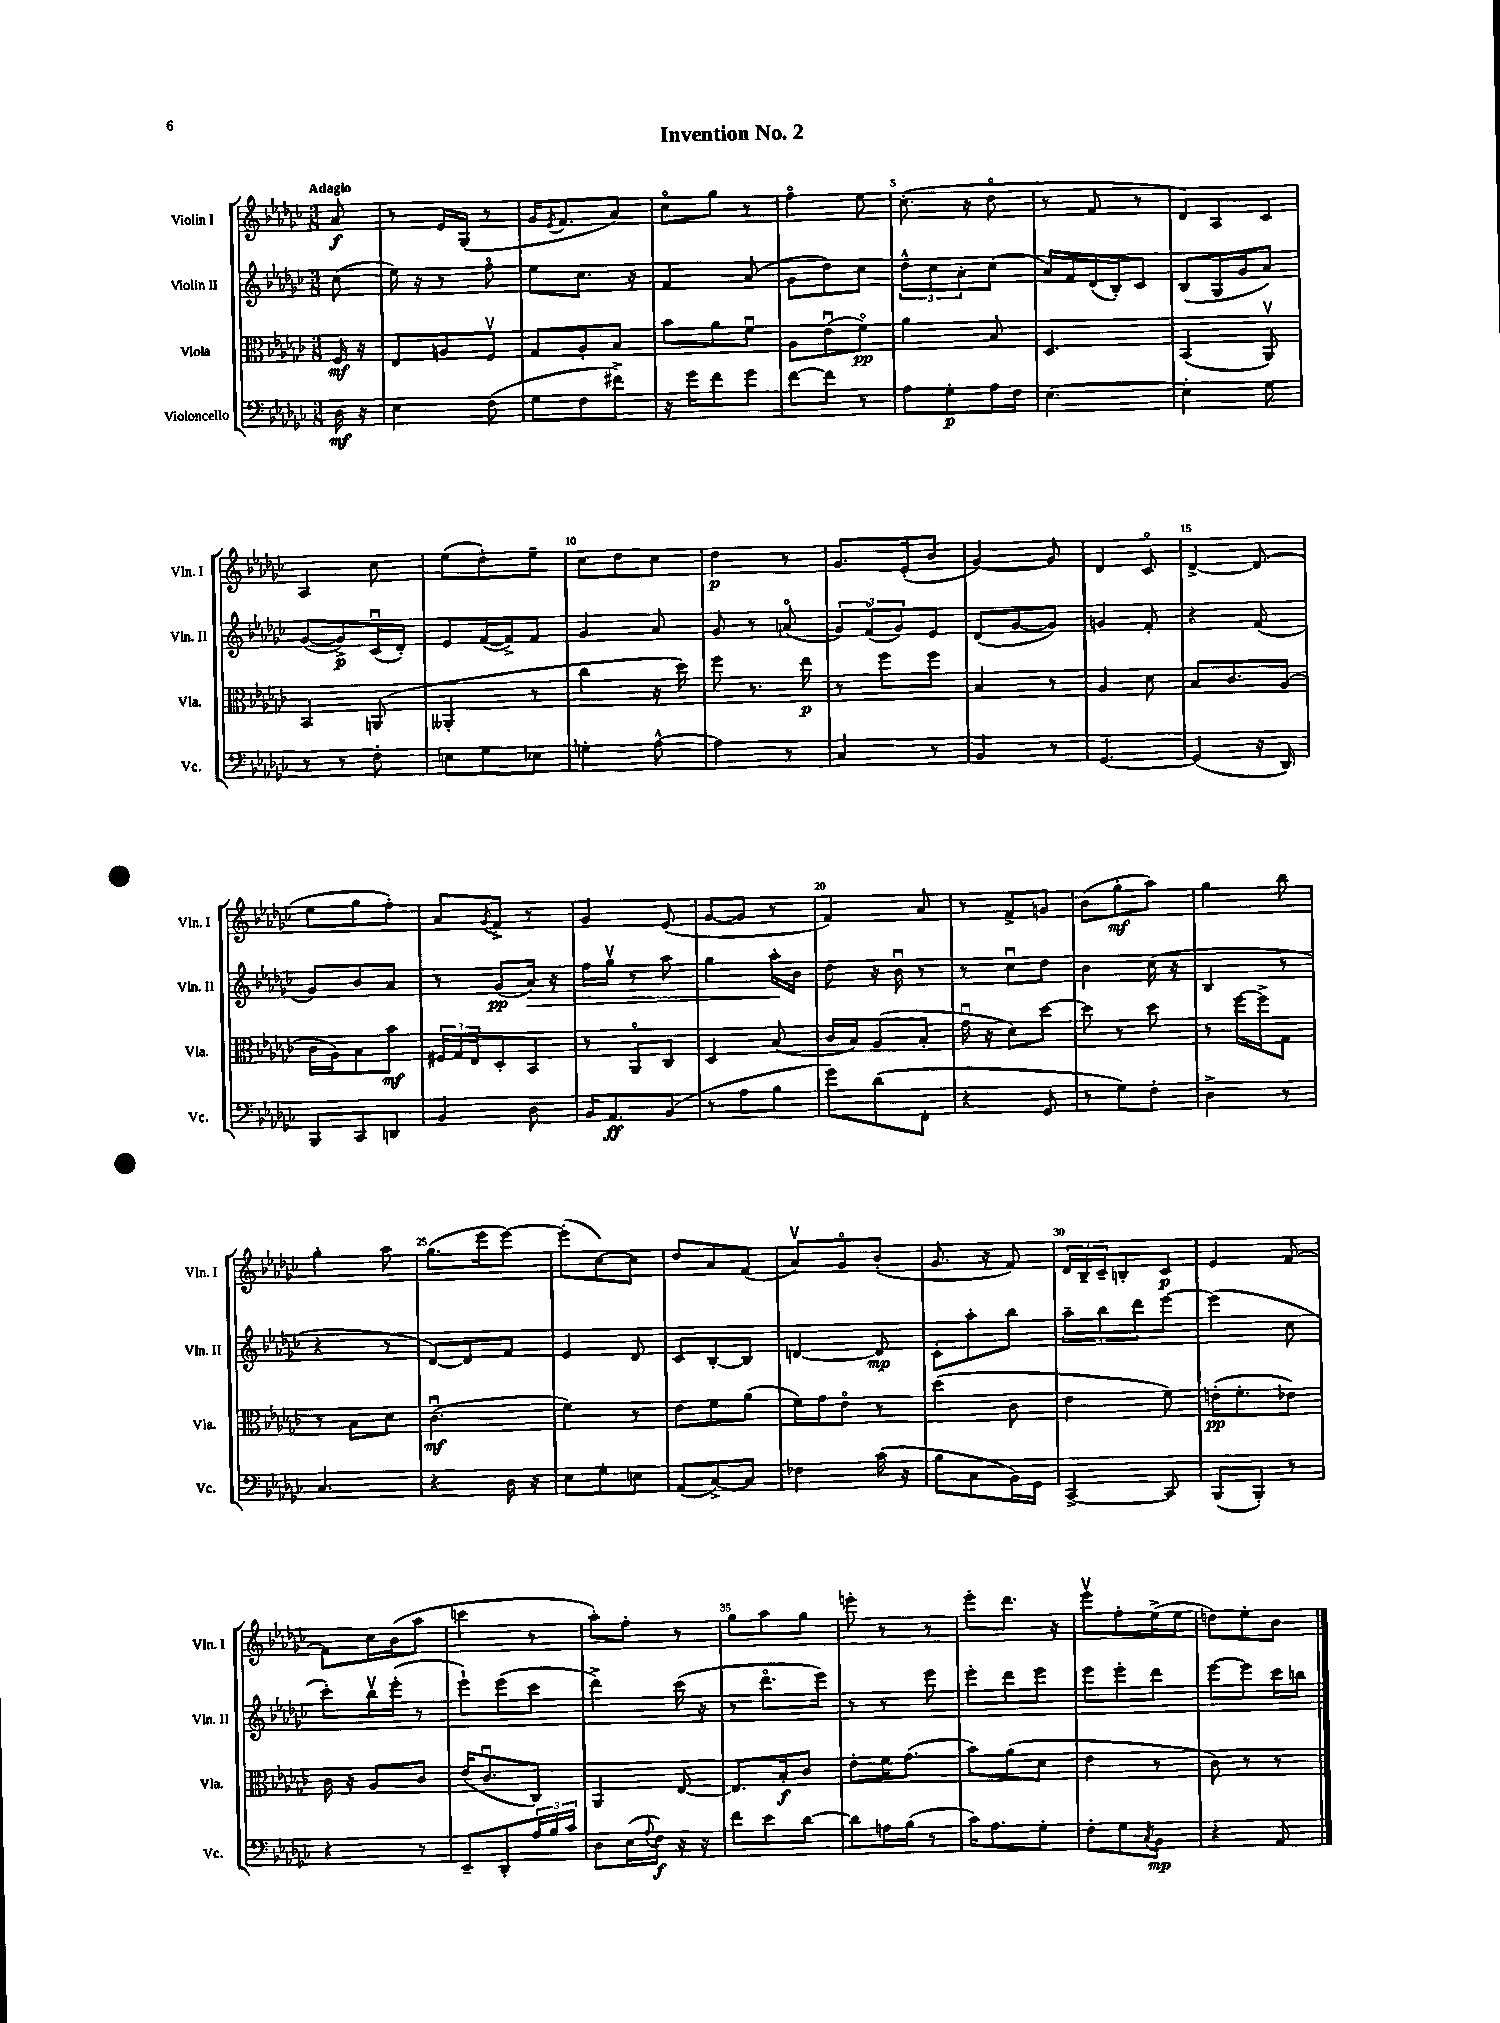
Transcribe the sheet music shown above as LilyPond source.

\header { title = "Invention No. 2" }
<<
\new StaffGroup <<
\new Staff = "s0" \with { instrumentName = "Violin I" shortInstrumentName = "Vln. I" } {
    \clef treble \key ges \major \numericTimeSignature \time 3/8 \partial 8 \tempo "Adagio"
    aes'8\f |
    r8 ees'16 ges16( r8 |
    ges'16 \acciaccatura { ees'8 } f'8. aes'8) |
    ces''8\flageolet ges''8 r8 |
    f''4\flageolet ees''8 |
    ces''8.-.( r16 des''8\flageolet |
    r8 f'8 r8 |
    des'8) aes8 ces'8 |
    aes4 ces''8 |
    ees''8( des''8-.) ees''8-- |
    ces''8 des''8 ces''8 |
    des''4\p r8 |
    ges'8. ees'16-.( bes'8 |
    ges'4~) ges'8 |
    des'4 ces'8\flageolet |
    des'4~-> des'8( |
    ees''8 ges''8 f''8-.) |
    aes'8 \acciaccatura { ges'8 } f'8-> r8 |
    ges'4 ees'8( |
    ges'8~ ges'8 r8 |
    f'4) aes'8 |
    r8 f'8-> g'8 |
    bes'8( ges''8-.\mf aes''8) |
    ges''4 bes''8 |
    ges''4-. aes''8 |
    ges''8.( ees'''16 ees'''8~) |
    ees'''8-.( ces''8~) ces''8 |
    des''8 aes'8 f'8( |
    aes'8\upbow) ges'8\flageolet bes'8-.( |
    ges'8. r16 f'8) |
    \tuplet 3/2 { des'16 bes16-- ces'16-- } b8-. ces'8\p |
    ees'4 f'8~ |
    f'8 ces''16 bes'16( aes''8 |
    c'''4 r8 |
    aes''8-.) f''8-. r8 |
    ges''8 aes''8 ges''8 |
    e'''8-. r8 r8 |
    ees'''8-. des'''8. r16 |
    ees'''8\upbow f''8-. ees''16->( ees''16 |
    d''8) ees''8-. bes'8 \bar "|." |
}
\new Staff = "s1" \with { instrumentName = "Violin II" shortInstrumentName = "Vln. II" } {
    \clef treble \key ges \major \numericTimeSignature \time 3/8 \partial 8
    ces''8( |
    ees''16) r16 r8 f''8\flageolet |
    ees''8 ces''8. r16 |
    f'4 aes'8( |
    ges'8 des''8) ces''8 |
    \tuplet 3/2 { des''8-^ ces''8 aes'8-. } ces''8( |
    aes'16) f'16 des'16( bes16-.) ces'8 |
    bes8( ges16 ges'16 aes'8) |
    ges'8~( ges'8->\p) ces'16\downbow( des'16-.) |
    ees'8 f'16~( f'16->) f'8 |
    ges'4 aes'8 |
    ges'8 r8 a'8\flageolet( |
    \tuplet 3/2 { ges'8) f'8\flageolet( ges'8) } ees'8 |
    des'8( ges'8~ ges'8) |
    g'4 f'8-. |
    r4 f'8( |
    ges'8) bes'8 aes'8 |
    r8 ges'8\pp( aes'16\>) r16 |
    f''16 ges''16\upbow r8 aes''8 |
    ges''4 aes''16-.\! bes'16 |
    des''8 r16 bes'16\downbow r8 |
    r8 ces''8\downbow des''8 |
    bes'4 ces''16( r16 |
    bes4 r8 |
    r4 r8 |
    des'8~) des'8 f'8 |
    ees'4 des'8 |
    ces'8 bes8~-. bes8 |
    d'4~ d'8\mp |
    ces'8-. aes''8-. bes''8 |
    \tuplet 3/2 { aes''8-- bes''8 des'''8 } ees'''8~ |
    ees'''4( ces''8 |
    ces'''8-.) bes''16\upbow ees'''16-.( r8 |
    ees'''8-!) ees'''8( ces'''8 |
    des'''4->) ces'''16( r16 |
    r8 des'''8.\flageolet ees'''16) |
    r8 r8 ees'''8 |
    ees'''8-. des'''8 ees'''8 |
    ees'''8 ees'''8-. des'''8 |
    ees'''8~ ees'''8 ces'''16 b''16 \bar "|." |
}
\new Staff = "s2" \with { instrumentName = "Viola" shortInstrumentName = "Vla." } {
    \clef alto \key ges \major \numericTimeSignature \time 3/8 \partial 8
    f16\mf r16 |
    ees8 a8 f8\upbow |
    ges8 aes8-. bes8 |
    bes'8 aes'8 f'8\downbow |
    aes8 ees'8\downbow( f'8\flageolet\pp) |
    aes'4 bes8 |
    des4. |
    bes,4( aes,8\upbow) |
    bes,4 a,8( |
    aeses,4-. r8 |
    ces''4 r16 des''16) |
    f''8 r8. ees''16\p |
    r8 f''8 f''8 |
    bes4 r8 |
    aes4 des'8 |
    bes8 ces'8. aes16( |
    ces'16 aes16) bes8 bes'8\mf |
    \tuplet 3/2 { fis16 ges16 ees16 } des8-. bes,8 |
    r8 aes,8\flageolet ces8 |
    des4 bes8( |
    ces'16 bes16) aes8( bes8-. |
    ges'16\downbow r16 des'8) des''8~ |
    des''8 r8 des''8 |
    r8 f''16~ f''16-> ges8 |
    r8 bes8 des'8 |
    ces'4.\downbow\mf( |
    f'4) r8 |
    ees'8 f'8 aes'8( |
    f'16) ges'16 ees'8\flageolet r8 |
    des''4( ces'8 |
    ees'4 f'8) |
    e'16-.\pp( f'8.-. ees'8) |
    ces'16 r16 aes8 ces'8 |
    ees'16( ces'8.\downbow ces8) |
    aes,4 ees8~ |
    ees8. bes16-.\f ces'8 |
    ees'8-. f'16 ges'8.( |
    bes'8) aes'8( des'8 |
    ees'4 r8 |
    ces'8) r8 r8 \bar "|." |
}
\new Staff = "s3" \with { instrumentName = "Violoncello" shortInstrumentName = "Vc." } {
    \clef bass \key ges \major \numericTimeSignature \time 3/8 \partial 8
    des16\mf r16 |
    ees4 f8( |
    ges8 f8 fis'8->) |
    r16 ges'16 f'8 ges'8 |
    f'8~ f'8 r8 |
    aes8 ges8-.\p aes16 f16 |
    ees4.~ |
    ees4-. ges8 |
    r8 r8 f8-. |
    e8 ges8 ees8 |
    g4-. aes8~-^ |
    aes4 r8 |
    ces4 r8 |
    bes,4 r8 |
    ges,4.~ |
    ges,4( r16 des,16) |
    bes,,8 ces,8 d,8 |
    bes,4 des8 |
    bes,16 aes,8.\ff bes,8( |
    r8 aes8 bes8 |
    ges'8) des'8( f,8-. |
    r4 ges,8 |
    r8 ges8) f8-. |
    des4-> r8 |
    ces4. |
    r4 des16 r16 |
    ees8 ges8-. e8 |
    aes,8( ces8~->) ces8 |
    fes4 ces'16( r16 |
    bes8 ces8 bes,16) ges,16 |
    ces,4~-> ces,8 |
    bes,,8( bes,,8-.) r8 |
    r4 r8 |
    ees,8-- des,8-. \tuplet 3/2 { aes16 bes16 ces'16 } |
    des8 ees16( \appoggiatura { aes8 } f16\f) r16 r16 |
    f'8 ees'8 des'8~ |
    des'8 a16 bes16( r8 |
    ces'16) aes8. ges8-. |
    f8-. ges8 \acciaccatura { ces8 } bes,8\mp |
    r4 aes,8 \bar "|." |
}
>>
>>
\layout { \context { \Score \override BarNumber.break-visibility = ##(#f #t #t) barNumberVisibility = #(every-nth-bar-number-visible 5) } }
